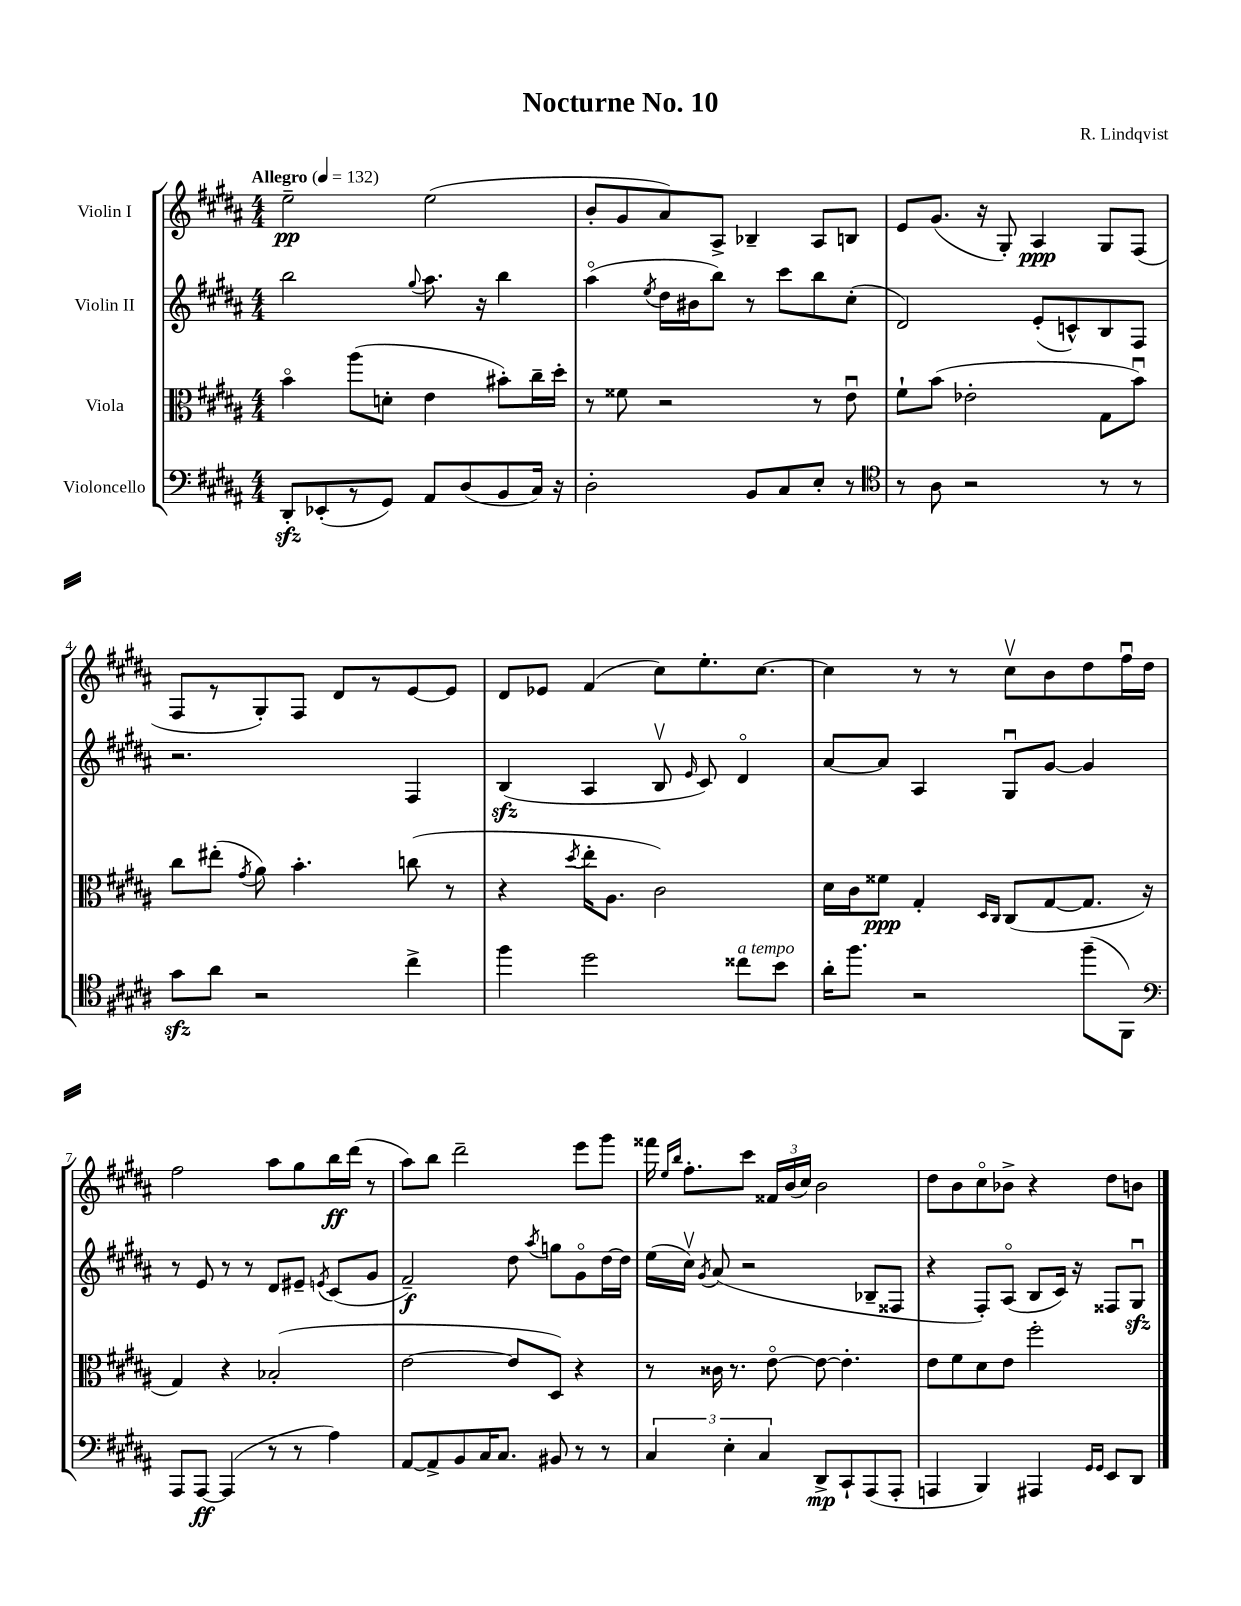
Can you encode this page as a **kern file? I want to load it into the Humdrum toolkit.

**kern	**kern	**kern	**kern
*staff4	*staff3	*staff2	*staff1
*clefF4	*clefC3	*clefG2	*clefG2
*k[f#c#g#d#a#]	*k[f#c#g#d#a#]	*k[f#c#g#d#a#]	*k[f#c#g#d#a#]
*M4/4	*M4/4	*M4/4	*M4/4
*MM132	*MM132	*MM132	*MM132
8DD#'/L	4bo\	2bb\	2ee~\
(8EE-'/	.	.	.
8r	(8aa#\L	.	.
8GG#/J)	8d'\J	.	.
.	.	8qqgg#/	.
8AA#/L	4e\	8.aa#\	(2ee\
(8D#/	.	.	.
.	.	16r	.
8BB/	8b#'\L)	4bb\	.
16C#/Jk)	16cc#~\L	.	.
16r	16dd#'\JJ	.	.
=	=	=	=
2D#'\	8r	(4aa#o\	8b'/L
.	8f##\	.	8g#/
.	.	8qee/	.
.	2r	16dd#\LL	8a#/)
.	.	16b#\J	.
.	.	8bb\J)	8A#^/J
8BB/L	.	8r	4B-~/
8C#/	.	8ccc#\L	.
8E'/J	8r	8bb\	8A#/L
8r	8eu\	(8cc#'\J	8B/J
=	=	=	=
*clefC4	*	*	*
8r	8f#`\L	2d#/)	8e/L
8A#\	(8b\J	.	(8.g#/J
2r	2e-'\	.	.
.	.	.	16r
.	.	.	8G#'/)
.	.	(8e'/L	4A#/
.	.	8c^^/)	.
8r	8G#\L	8B/	8G#/L
8r	8bu\J)	8F#/J	(8F#/J
=	=	=	=
8g#\L	8cc#\L	2.r	8F#/L
8a#\J	(8ee#'\J	.	8r
.	8qg#/	.	.
2r	8a#\)	.	8G#'/)
.	4.b'\	.	8F#/J
.	.	.	8d#/L
.	.	.	8r
4cc#^\	(8cc\	4F#/	[8e/
.	8r	.	8e/]J
=	=	=	=
4ff#\	4r	(4B/	8d#/L
.	.	.	8e-/J
.	8qdd#/	.	.
2dd#\	16ee'\LK	4A#/	(4f#/
.	8.A#\J	.	.
.	2c#\)	8Bv/	8cc#\L)
.	.	16qqe/	.
.	.	8c#/)	8.ee'\
8cc##\L	.	4d#o/	.
.	.	.	[8.cc#\J
8b\J	.	.	.
=	=	=	=
16a#'\LK	16d#\LL	[8a#/L	4cc#\]
8.ff#\J	16c#\J	.	.
.	8f##\J	8a#/]J	.
2r	4G#'/	4A#/	8r
.	.	.	8r
.	16qqD#/LL	.	.
.	16qqC#/JJ	.	.
.	(8C#/L	8G#u/L	8cc#v\L
.	[8G#/	[8g#/J	8b\
(8ff#~\L	8.G#/]J	4g#/]	8dd#\
8FF#\J)	.	.	16ff#u\L
.	16r	.	16dd#\JJ
=	=	=	=
*clefF4	*	*	*
8AAA#/L	4G#/)	8r	2ff#\
[8AAA#/J	.	8e/	.
(4AAA#/]	4r	8r	.
.	.	8r	.
8r	(2B-'/	8d#/L	8aa#\L
8r	.	8e#~/J	8gg#\
.	.	8qe/	.
4A#\)	.	(8c#/L	16bb\L
.	.	.	(16ddd#\JJ
.	.	8g#/J	8r
=	=	=	=
[8AA#/L	[2e\	2f#~/)	8aa#\L)
8AA#^/]	.	.	8bb\J
8BB/	.	.	2ddd#~\
16C#/K	.	.	.
8.C#/J	.	.	.
.	8e/]L	8dd#\	.
.	.	8qaa#/	.
8BB#/	8D#/J)	8gg\L	.
8r	4r	8g#o\	8eee\L
8r	.	[16dd#\L	8ggg#\J
.	.	16dd#\]JJ	.
=	=	=	=
6C#/	8r	(16ee\LL	16fff##\
.	.	.	16qqee/LL
.	.	.	16qqbb/JJ
.	.	16cc#v\JJ)	8.ff#'\L
.	.	8qg#/	.
.	16c##\	(8a#/	.
6E'\	.	.	.
.	8.r	.	.
.	.	2r	8ccc#\J
6C#/	.	.	.
.	[8eo\	.	24f##/LL
.	.	.	(24b/
.	.	.	24cc#/JJ)
8DD#^/L	8e\_	.	2b\
8CC#`/	4.e'\]	.	.
(8AAA#/	.	8B-~/L	.
8AAA#'/J	.	8F##/J	.
=	=	=	=
4AAA/	8e\L	4r	8dd#\L
.	8f#\	.	8b\
4BBB/)	8d#\	8F#'/L)	8cc#o\
.	8e\J	(8A#o/J	8b-^\J
4AAA#/	2ff#'\	8B/L	4r
.	.	16c#/Jk)	.
.	.	16r	.
16qqGG#/LL	.	.	.
16qqGG#/JJ	.	.	.
8EE/L	.	8F##/L	8dd#\L
8DD#/J	.	8G#u/J	8b\J
==	==	==	==
*-	*-	*-	*-
